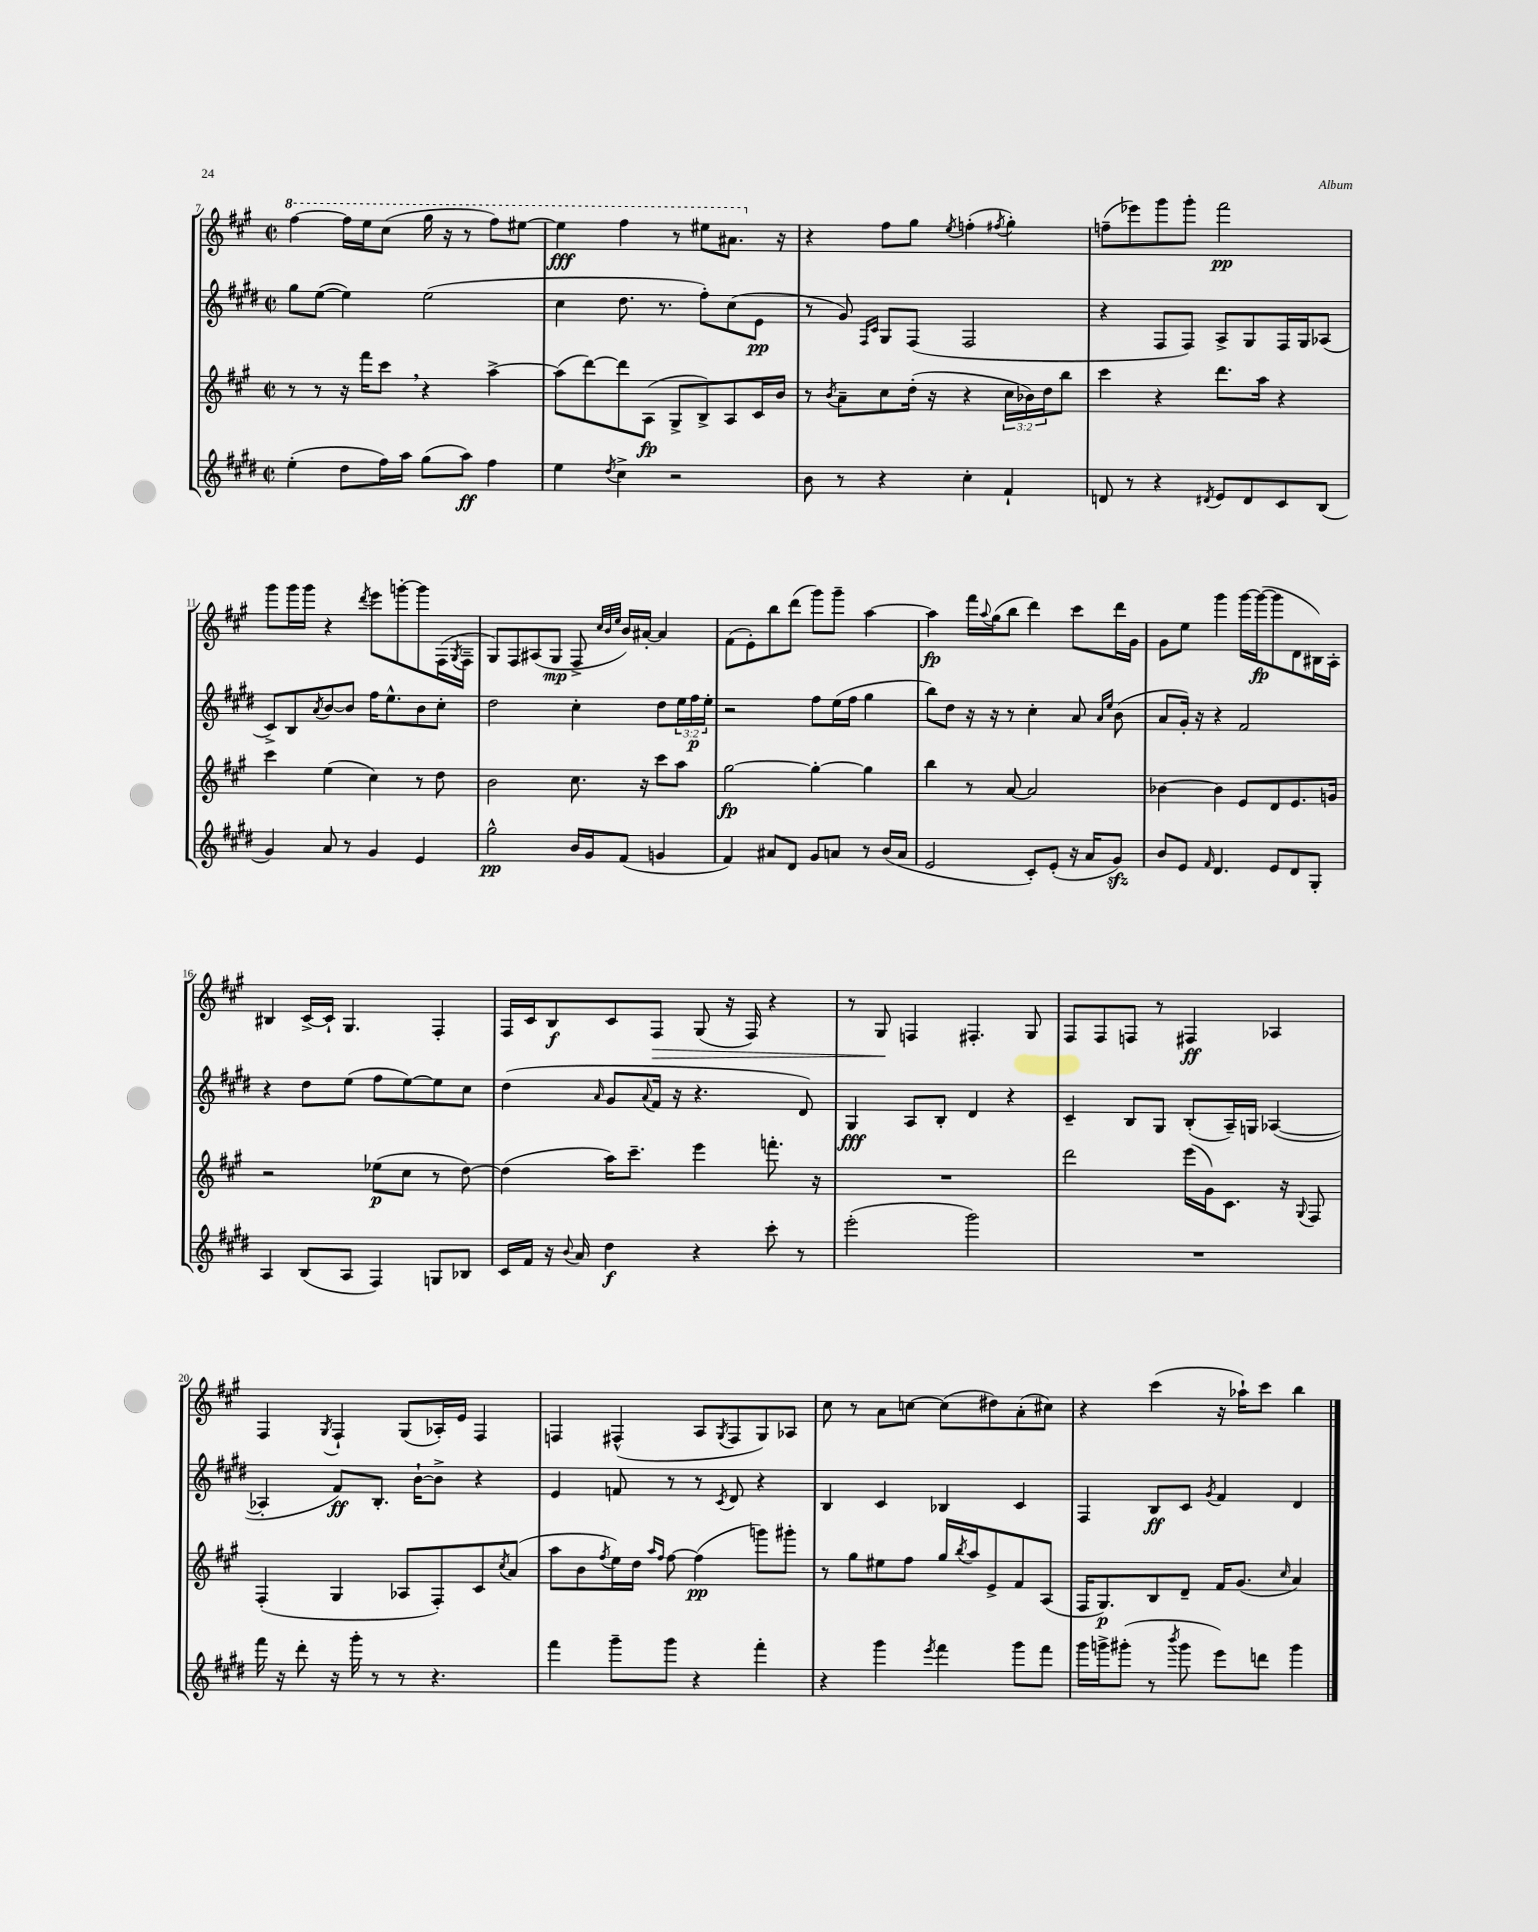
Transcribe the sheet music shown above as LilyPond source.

<<
\new StaffGroup <<
\new Staff = "s0" {
    \clef treble \key a \major \defaultTimeSignature \time 2/2
    \ottava #1 fis'''4~ fis'''16 e'''16 cis'''8( gis'''16 r16 r8 fis'''8) eis'''8~ |
    eis'''4\fff fis'''4 r8 eis'''8 ais''8. \ottava #0 r16 |
    r4 fis''8 gis''8 \acciaccatura { e''8 } f''4-.( \acciaccatura { fis''8 } gis''4-.) |
    f''8--( ees'''8) gis'''8 gis'''8-. fis'''2\pp |
    gis'''8 gis'''16 gis'''16 r4 \acciaccatura { d'''8 } e'''8 g'''8~-. g'''8 fis16( \acciaccatura { gis8 } fis16-- |
    gis8) fis8 ais8( gis8\mp fis8-> \grace { cis''32 b'32 e''32 } b'16) ais'16~-. ais'4 |
    fis'8( e'8-.) b''8 d'''8( gis'''8) gis'''8-- a''4~ |
    a''4\fp fis'''16 \appoggiatura { a''8 } gis''16( b''8 d'''4) cis'''8 d'''16 gis'16 |
    gis'8 e''8 gis'''4 gis'''16~ gis'''16~\fp( gis'''8 d'8 bis16) a16-. |
    bis4 cis'16~-> cis'16-! gis4. fis4-. |
    fis16 cis'16 b8\f cis'8 fis8\> gis8( r16 fis16) r4 |
    r8 gis8\! f4 fis4.-. gis8 |
    fis8 fis8 f8 r8 fis4\ff aes4 |
    fis4 \acciaccatura { gis8 } fis4-! gis8( aes16-.) e'16 fis4 |
    f4 fis4-^( a8 \acciaccatura { gis8 } fis8 gis8) aes8 |
    cis''8 r8 a'8 c''8~ c''8( dis''8) a'8-.( cis''8) |
    r4 cis'''4( r16 aes''16-!) cis'''8 b''4 \bar "|." |
}
\new Staff = "s1" {
    \clef treble \key e \major \defaultTimeSignature \time 2/2 \override Staff.TupletNumber.text = #tuplet-number::calc-fraction-text
    gis''8 e''8~( e''4) e''2( |
    cis''4 dis''8. r8. fis''8-.) cis''8( e'8\pp |
    r8 gis'8) \grace { fis16 cis'16 } gis8 fis8( fis2 |
    r4 fis8 fis8) a8-> gis8 fis16 gis16 aes8( |
    cis'8->) b8 \acciaccatura { a'8 } b'8~ b'8 fis''16 e''8.-^ b'8 cis''8-. |
    dis''2 cis''4-. dis''8 \tuplet 3/2 { e''16 fis''16\p e''16-. } |
    r2 fis''8 e''16( fis''16 gis''4 |
    b''8) dis''8 r16 r16 r8 cis''4-. a'8 \grace { a'16 e''16 } b'8( |
    a'8 gis'16-.) r16 r4 fis'2 |
    r4 dis''8 e''8( fis''8 e''8~) e''8 cis''8 |
    dis''4( \grace { a'16 } gis'8 \appoggiatura { a'8 } fis'16 r16 r4. dis'8) |
    gis4\fff a8 b8-. dis'4 r4 |
    cis'4-- b8 gis8 b8-.( a16--) g16 aes4~( |
    aes4-. fis'8\ff) b8.-. b'16~-! b'8-> r4 |
    e'4 f'8 r8 r8 \acciaccatura { cis'8 } dis'8 r4 |
    b4 cis'4 bes4 cis'4 |
    fis4 b8\ff cis'8 \acciaccatura { gis'8 } fis'4 dis'4 \bar "|." |
}
\new Staff = "s2" {
    \clef treble \key a \major \defaultTimeSignature \time 2/2 \override Staff.TupletNumber.text = #tuplet-number::calc-fraction-text
    r8 r8 r16 fis'''16 cis'''8 \breathe r4 a''4~-> |
    a''8( d'''8~) d'''8 a8\fp( gis8-> b8->) a8 cis'16 b'16 |
    r8 \acciaccatura { b'8 } a'8-- cis''8 d''16-.( r16 r4 \tuplet 3/2 { cis''16 bes'16) d''16 } b''8 |
    cis'''4 r4 d'''8. a''16 r4 |
    cis'''4 e''4( cis''4) r8 d''8 |
    b'2 cis''8. r16 cis'''8 a''8 |
    gis''2~\fp gis''4~-. gis''4 |
    b''4 r8 a'8~ a'2 |
    bes'4~ bes'4 e'8 d'8 e'8. g'16 |
    r2 ees''8\p( cis''8 r8 d''8~) |
    d''4( a''16) cis'''8.-- e'''4 f'''8.-. r16 |
    R1 |
    d'''2 e'''16( gis'16) cis'8. r16 \appoggiatura { gis8 } fis8 |
    fis4-.( gis4 aes8 fis8-.) cis'8 \acciaccatura { cis''8 } a'8( |
    a''8 b'8 \acciaccatura { fis''8 } e''16) d''16 \grace { a''16 fis''16 } fis''8~ fis''4\pp( g'''8) gis'''8-. |
    r8 gis''8 eis''8 fis''8 gis''16 \acciaccatura { b''8 } a''16 e'8-> fis'8 a8( |
    fis16 gis8.\p) b8 d'8-- fis'16 gis'8.( \grace { cis''16 } a'4) \bar "|." |
}
\new Staff = "s3" {
    \clef treble \key e \major \defaultTimeSignature \time 2/2
    e''4-.( dis''8 fis''16) a''16 gis''8( a''8\ff) fis''4 |
    e''4 \acciaccatura { dis''8 } cis''4-> r2 |
    b'8 r8 r4 cis''4-. fis'4-! |
    d'8 r8 r4 \acciaccatura { dis'8 } e'8 dis'8 cis'8 b8( |
    gis'4) a'8 r8 gis'4 e'4 |
    gis''2-^\pp b'16 gis'16 fis'8( g'4 |
    fis'4) ais'8 dis'8 gis'8 a'8 r8 b'16( a'16 |
    e'2 cis'8-.) e'8-.( r16 a'16 gis'8\sfz) |
    b'8 e'8 \grace { fis'16 } dis'4. e'8 dis'8 gis8-. |
    a4 b8( a8 fis4) g8 bes8 |
    cis'16 fis'16 r16 \appoggiatura { b'8 } a'16 dis''4\f r4 cis'''8-. r8 |
    e'''2-.( gis'''2) |
    R1 |
    fis'''16 r16 dis'''8-. r16 gis'''16-. r8 r8 r4. |
    fis'''4 gis'''8-- gis'''8 r4 fis'''4-. |
    r4 gis'''4 \acciaccatura { e'''8 } fis'''4 gis'''8 fis'''8 |
    gis'''16 g'''16-> gis'''8-.( r8 \acciaccatura { b'''8 } gis'''8 e'''8) d'''8 gis'''4 \bar "|." |
}
>>
>>
\layout { \context { \Score currentBarNumber = #7 } }
